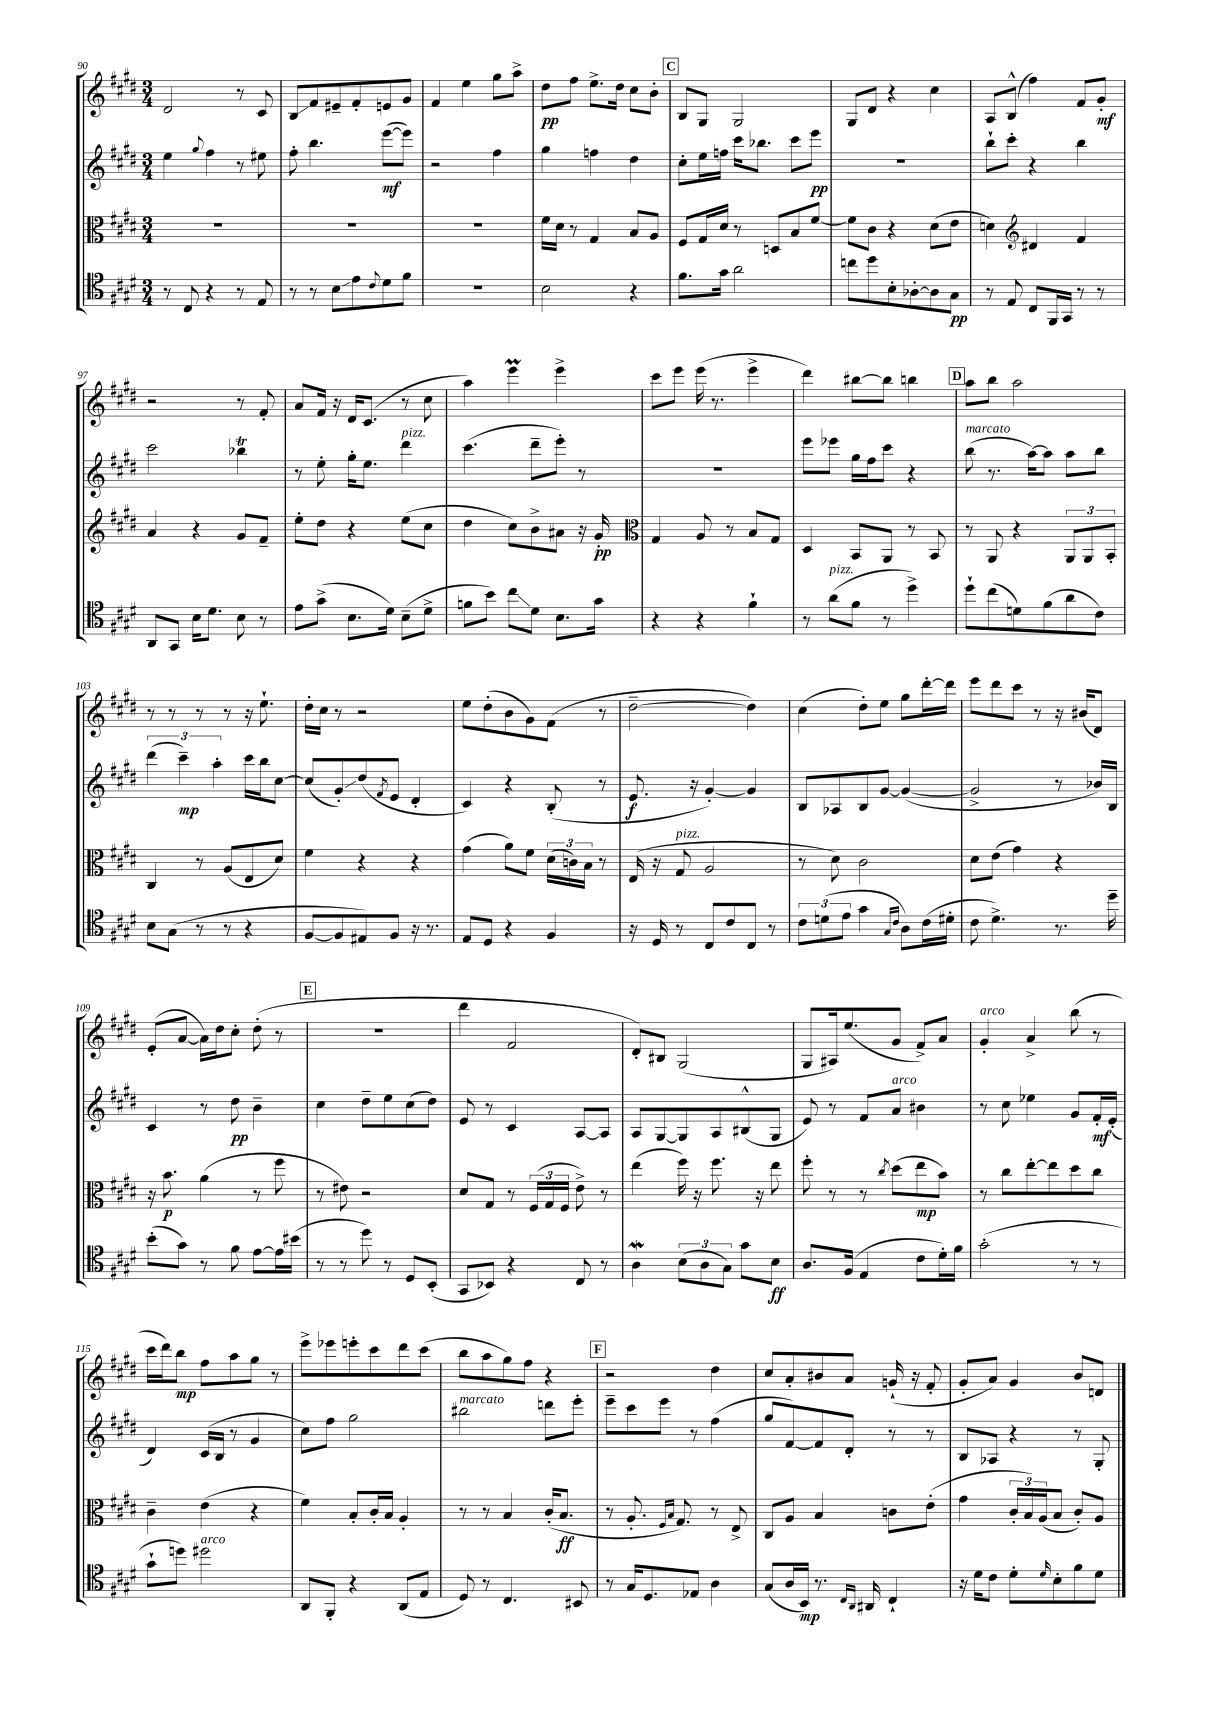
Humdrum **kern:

**kern	**kern	**kern	**kern
*staff4	*staff3	*staff2	*staff1
*clefC4	*clefC3	*clefG2	*clefG2
*k[f#c#g#d#]	*k[f#c#g#d#]	*k[f#c#g#d#]	*k[f#c#g#d#]
*M3/4	*M3/4	*M3/4	*M3/4
8r	2.r	4ee	2d#
8C#	.	.	.
.	.	8qqgg#	.
4r	.	4ff#	.
8r	.	8r	8r
8E	.	8ee#	8c#
=	=	=	=
8r	2.r	8ff#'	8B
8r	.	4.bb	8f#
8B	.	.	8e#~
8e	.	.	8f#'
8qqc#	.	.	.
8d#	.	([8eee	8e
8f#	.	8eee])	8g#
=	=	=	=
2.r	2.r	2r	4f#
.	.	.	4ee
.	.	4ff#	8gg#
.	.	.	8aa^
=	=	=	=
2B	16f#	4gg#	8dd#
.	16d#	.	.
.	8r	.	8ff#
.	4G#	4ff	8.ee^
.	.	.	16dd#
4r	8B	4dd#	8cc#
.	8A	.	8b'
=	=	=	=
8.f#	8F#	8cc#'	8B
.	16G#	16ee	8G#
16g#	16d#	16ff	.
2a	8r	16ccc#	2G#
.	.	8.bb-	.
.	8D	.	.
.	8B	8ccc#	.
.	[8f#	8eee	.
=	=	=	=
8cc	8f#]	2.r	8G#
8dd#	8c#	.	8d#
8B'	4r	.	4r
[8A-'	.	.	.
8A-]	(8d#	.	4cc#
8G#	8e	.	.
=	=	=	=
8r	4d)	8bb`	8A
8E	.	8ccc#'	(8B^^
*	*clefG2	*	*
8C#	4d#	4r	4ff#)
16FF#	.	.	.
16GG#	.	.	.
8r	4f#	4bb	8f#
8r	.	.	8g#'
=	=	=	=
8AA	4a	2ccc#	2r
8GG#	.	.	.
16B	4r	.	.
8.d#	.	.	.
8B	8g#	4bb-	8r
8r	8f#~	.	8f#'
=	=	=	=
8e	8ee'	8r	8a
(8g#^	8dd#	8ee'	16f#
.	.	.	16r
8.B	4r	16gg#'	16d#
.	.	8.ee	(8.c#
16d#)	.	.	.
(8B~	(8ee	4ddd#	8r
8d#^	8cc#	.	8cc#
=	=	=	=
8f	4dd#	(4.ccc#	4aa)
8b)	.	.	.
8cc#	8cc#)	.	4eee
8d#	8b^	8ddd#~	.
8.B	8a#	8eee')	4eee^
.	16r	8r	.
16g#	16g#'	.	.
=	=	=	=
*	*clefC3	*	*
4r	4G#	2.r	8ccc#
.	.	.	8eee
4r	8A	.	(16eee
.	.	.	8.r
.	8r	.	.
4f#`	8B	.	4eee^
.	8G#	.	.
=	=	=	=
8r	4D#	8eee	4ddd#)
(8a	.	8eee-	.
8f#	8BB	16gg#	[8bb#
.	.	16ff#	.
8r	8AA	8ccc#	8bb#]
4dd#^)	8r	4r	4bb
.	8BB	.	.
=	=	=	=
8dd#`	8r	(8bb	8aa
(8cc#	8AA	8.r	8bb
8d)	4r	.	2aa
.	.	[16aa)	.
(8f#	.	8aa]	.
8a	12AA	8aa	.
.	12AA	.	.
8c#)	.	8bb	.
.	12BB'	.	.
=	=	=	=
8B	4C#	(6ddd#	8r
(8G#	.	.	8r
.	.	6ccc#~)	.
8r	8r	.	8r
.	.	6aa'	.
8r	(8A	.	8r
4r	8E	16ccc#	16r
.	.	16bb	8.ee`
.	8d#)	[8cc#	.
=	=	=	=
[8F#	4f#	(8cc#]	16dd#'
.	.	.	16cc#
8F#]	.	8g#')	8r
8E#)	4r	(8dd#	2r
.	.	8qf#	.
8F#	.	8e	.
16r	4r	4d#'	.
8.r	.	.	.
=	=	=	=
8E	(4g#	4c#)	8ee
8D#	.	.	(8dd#'
4r	8a)	4r	8b
.	8f#	.	8g#)
4F#	(24d#	(8B'	(8f#
.	24c)	.	.
.	24B	.	.
.	8r	8r	8r
=	=	=	=
16r	(16E	8.e	[2dd#~
16D#	16r	.	.
8r	8G#	.	.
.	.	16r	.
8C#	2A	[4g#')	.
8c#	.	.	.
8C#	.	4g#]	4dd#])
8r	.	.	.
=	=	=	=
12c#	8r	8B	(4cc#
(12d	.	.	.
.	8d#)	8A-	.
12e	.	.	.
4g#	2c#	8B	8dd#')
.	.	[8g#	8ee
16qqG#	.	.	.
16qqc#	.	.	.
8A)	.	(4g#_	8gg#
(16c#	.	.	[16ddd#'
16d#'	.	.	16ddd#]
=	=	=	=
8c#	8d#	2g#^]	8eee
4.d#^)	(8e	.	8ddd#
.	4g#)	.	8ccc#
.	.	.	8r
8.r	4r	8r	16r
.	.	.	(16b#
.	.	16b-)	8d#)
16dd#~	.	16B	.
=	=	=	=
(8b'	16r	4c#	(8e'
.	8.b	.	.
8g#)	.	.	[8a
8r	(4a	8r	16a])
.	.	.	16dd#
8f#	.	8dd#	8cc#'
[8e	8r	4b~	(8dd#'
16e]	8ff#	.	8r
(16b#	.	.	.
=	=	=	=
8r	8r	4cc#	2.r
8r	8e#)	.	.
8dd#)	2r	8dd#~	.
8r	.	8ee	.
8D#	.	(8cc#	.
(8BB'	.	8dd#)	.
=	=	=	=
8GG#	8d#	8e	4ddd#
8BB-)	8G#	8r	.
4r	8r	4c#	2f#
.	(24F#	.	.
.	24G#	.	.
.	24F#	.	.
8C#	8e^)	[8A	.
8r	8r	8A]	.
=	=	=	=
4A	(4ee	8A	8d#')
.	.	[8G#	8B#
(12B	16ff#)	8G#]	(2G#
.	16r	.	.
12A	.	.	.
.	8.ff#	8A	.
12G#)	.	.	.
8g#	.	(8B#^^	.
.	16r	.	.
8B	8ee	8G#	.
=	=	=	=
8.A	8ff#'	8e)	8G#
.	8r	8r	16A#)
(16F#	.	.	(8.ee
4E	8r	8f#	.
.	8qcc#	.	.
.	(8dd#	8a	8g#
8c#	8ee	4b#	8f#^)
16d#')	8b)	.	8a
16f#	.	.	.
=	=	=	=
(2g#'	8r	8r	4g#'
.	8cc#	8cc#	.
.	[8ee'	4ee-	4a^
.	8ee]	.	.
8r	8dd#	8g#	(8bb
8r	8cc#	16f#'	8r
.	.	(16e'	.
=	=	=	=
8g#`	4c#~	4d#)	16ccc#
.	.	.	16ddd#)
8dd)	.	.	8bb
2dd#	(4e	(16c#	8ff#
.	.	16B	.
.	.	8r	8aa
.	4r	4g#	8gg#
.	.	.	8r
=	=	=	=
8AA	4f#)	8cc#)	8eee^
8FF#'	.	8ff#	8eee-
4r	8B'	2gg#	8eee'
.	16c#'	.	8ccc#
.	16B	.	.
(8AA	4A'	.	8ddd#
8E	.	.	(8ccc#
=	=	=	=
8D#)	8r	2bb#	8bb
8r	8r	.	8aa
4.C#	4B	.	8gg#)
.	.	.	8ff#
.	(16c#'	8ddd	4r
.	8.B	.	.
8BB#	.	8eee'	.
=	=	=	=
8r	8r	8eee~	2r
16G#	8.A'	8ccc#	.
8.D#	.	.	.
.	.	8eee	.
.	16qqF#	.	.
.	16qqB	.	.
.	8.G#)	.	.
8E-	.	8r	.
4A	8r	(4ff#	4dd#
.	8E^	.	.
=	=	=	=
(8G#	8C#	8gg#	8cc#
16A	8A	[8f#)	8a'
16BB)	.	.	.
8.r	4B	8f#]	8b#
.	.	8d#'	8a
16qqC#	.	.	.
16qqAA	.	.	.
16AA#	.	.	.
4C#`	8c	8r	(16g`
.	.	.	16r
.	(8e'	8r	8f#'
=	=	=	=
16r	4g#	8B	8g#'
16d#	.	.	.
8c#	.	8A-	8a)
8d#'	24c#'	4r	4g#
.	24B)	.	.
.	(24A	.	.
16qqd#	.	.	.
8B'	8B	.	.
8f#	8c#')	8r	8b
8d#	8A	8G#'	8d
==	==	==	==
*-	*-	*-	*-
